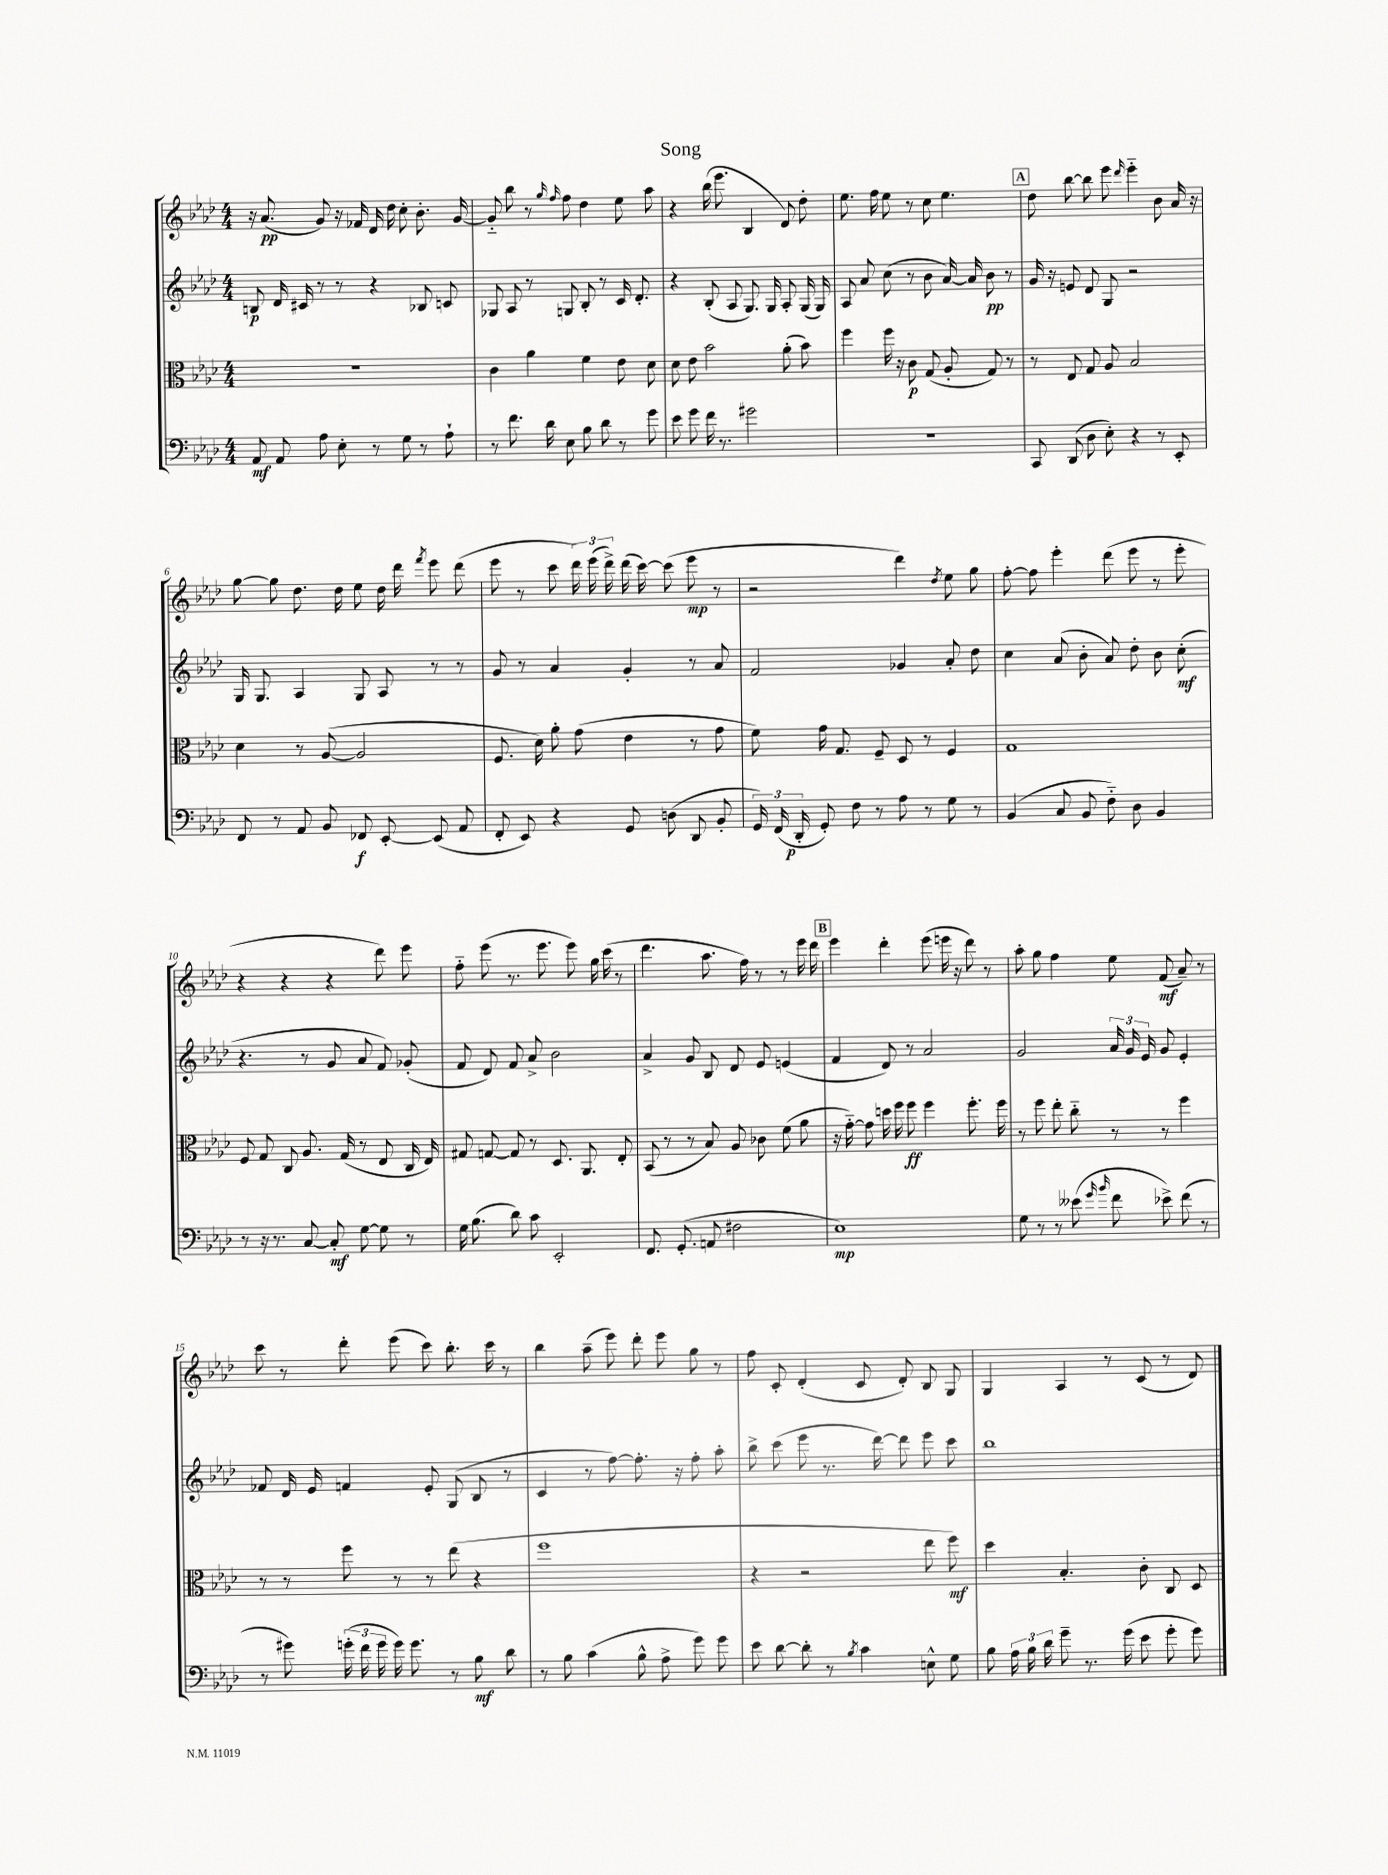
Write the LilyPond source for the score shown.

\header { title = "Song" }
<<
\new StaffGroup <<
\new Staff = "s0" {
    \clef treble \key aes \major \numericTimeSignature \time 4/4
    \autoBeamOff r16 aes'8.\pp( g'8) r16 fes'16 des'16 des''16 c''8-. bes'8.-. g'16~ |
    g'8-_ bes''8 r8 \grace { g''16 f''16 } f''8 des''4 ees''8 aes''8 |
    r4 bes''16( ees'''8. bes4 des'8) des''8-. |
    ees''8. f''16 ees''8 r8 c''8 ees''4. |
    \mark \markup { \box "A" } des''8 bes''8~ bes''8 ees'''8 \grace { des'''16 } ees'''4-_ bes'8 aes'16 r16 |
    g''8~ g''8 des''8. des''16 ees''8 des''16 des'''16 \acciaccatura { f'''8 } ees'''8 des'''8( |
    ees'''8 r8 c'''8 \tuplet 3/2 { des'''16) ees'''16( des'''16->) } des'''16( c'''16~) c'''8( ees'''8\mp r8 |
    r2 des'''4) \acciaccatura { des''8 } ees''8 g''8 |
    f''8~-. f''8 ees'''4-. des'''8( ees'''8 r8 ees'''8-. |
    r4 r4 r4 des'''8) ees'''8 |
    f''8-_ ees'''8( r8. ees'''8. ees'''8) g''16 c'''16( r8 |
    des'''4. aes''8. f''16) r8 r8 ees'''16 des'''16 |
    \mark \markup { \box "B" } ees'''4 des'''4-. ees'''8( e'''16 r16 des'''8) r8 |
    aes''8-. g''8 f''4 ees''8 f'8\mf( aes'8--) r8 |
    c'''8 r8 des'''8-. ees'''8( c'''8) bes''8.-. c'''16 r8 |
    bes''4 aes''8--( ees'''8) des'''8-. ees'''8 g''8 r8 |
    f''8 c'8-. des'4-.( c'8 des'8-.) bes8 g8 |
    g4 aes4 r8 c'8( r8 des'8) \bar "|." |
}
\new Staff = "s1" {
    \clef treble \key aes \major \numericTimeSignature \time 4/4
    \autoBeamOff b8\p des'16 cis'16 r8 r8 r4 bes8 c'8 |
    ges8 aes8 r8 g8 bes8-. r8 c'16 des'8.-. |
    r4 bes8-.( aes8 g8.) g16 aes8-. g16( g16) |
    aes8 aes'8 c''8( r8 bes'8 aes'16~) aes'16 bes'8\pp r8 |
    \mark \markup { \box "A" } g'16 r16 e'8 des'8 g8 r2 |
    g16 g8. aes4 g8 aes8 r8 r8 |
    g'8 r8 aes'4 g'4-. r8 aes'8 |
    f'2 ges'4 aes'8-. des''8 |
    c''4 aes'8( bes'8-. aes'8) des''8-. bes'8 c''8-.\mf( |
    r4. r8 g'8 aes'8 f'8) ges'8-.( |
    f'8 des'8) f'8 aes'8-> bes'2 |
    aes'4-> g'8 bes8 des'8 ees'8 e'4( |
    \mark \markup { \box "B" } f'4 des'8) r8 aes'2 |
    g'2 \tuplet 3/2 { aes'16 g'16 ees'16 } g'8 ees'4-. |
    fes'8 des'16 ees'16 f'4 ees'8-. g8( bes8 r8 |
    c'4 r8 f''8~) f''8.-. r16 f''8-. aes''8-. |
    bes''8-> c'''8( ees'''8 r8. des'''16~) des'''8 ees'''8 c'''8 |
    bes''1 \bar "|." |
}
\new Staff = "s2" {
    \clef alto \key aes \major \numericTimeSignature \time 4/4
    \autoBeamOff R1 |
    c'4 aes'4 f'4 ees'8 des'8 |
    des'8 ees'8 bes'2 aes'8-.( bes'8) |
    f''4 f''16 r16 c'8\p g8( aes8-. g8) r8 |
    \mark \markup { \box "A" } r8 ees8 g8 aes8 bes2 |
    des'4 r8 aes8~( aes2 |
    f8. des'16) aes'8-. g'8( ees'4 r8 g'8 |
    f'8) g'16 g8. f8-- des8 r8 f4 |
    g1 |
    f8 g8 c8 aes8. g16( r8 ees8 c16 ees16) |
    gis8 g8~ g8 r8 des8. aes,8. ees8-. |
    bes,8( r8 r8 bes8) aes8 ces'8 f'8( aes'8 |
    \mark \markup { \box "B" } r16 g'16~-_) g'8 d''16 f''16 f''8\ff f''4 f''8.-. f''16 |
    r8 f''8 ees''8-. c''8-_ r8 r8 f''4 |
    r8 r8 f''8 r8 r8 ees''8( r4 |
    f''1 |
    r4 r2 ees''8 f''8\mf) |
    des''4 bes4.-. c'8-. c8 des8 \bar "|." |
}
\new Staff = "s3" {
    \clef bass \key aes \major \numericTimeSignature \time 4/4
    \autoBeamOff aes,8\mf aes,8 aes8 ees8-. r8 g8 r8 aes8-! |
    r8 f'8. des'16 ees8 bes8 des'8 r8 g'8 |
    ees'8 g'8 f'16 r8. gis'2 |
    r1 |
    \mark \markup { \box "A" } c,8 des,8( des8 ees8-.) r4 r8 ees,8-. |
    f,8 r8 aes,8 bes,8 fes,8\f ees,8~-. ees,8( aes,8 |
    f,8-. ees,8) r4 g,8 d8( des,8 bes,8-. |
    \tuplet 3/2 { g,16) f,16( des,16-.\p } g,8-.) f8 r8 aes8 r8 g8 r8 |
    bes,4( c8 bes,8 f8-_) des8 bes,4 |
    r8 r16 r8. c8~ c8-.\mf g8~ g8 r8 |
    g16 bes8.( des'8) c'8 ees,2-. |
    f,8. g,8.-.( a,8 fis2 |
    \mark \markup { \box "B" } ees1\mp) |
    g8 r8 r8 eeses'8( \grace { g'16 bes'16 } f'8 ees'8->) f'8( r8 |
    r8 gis'8) \tuplet 3/2 { g'16-.( f'16 g'16 } g'16) g'8. r8 bes8\mf des'8 |
    r8 bes8 c'4( bes8-^ aes8-> g'8) g'8 |
    ees'8 des'8~ des'8-. r8 \acciaccatura { bes8 } c'4 e8-^ g8 |
    bes8 \tuplet 3/2 { aes16 bes16 des'16 } g'8-- r8. g'16( ees'8 g'8-. g'8) \bar "|." |
}
>>
>>
